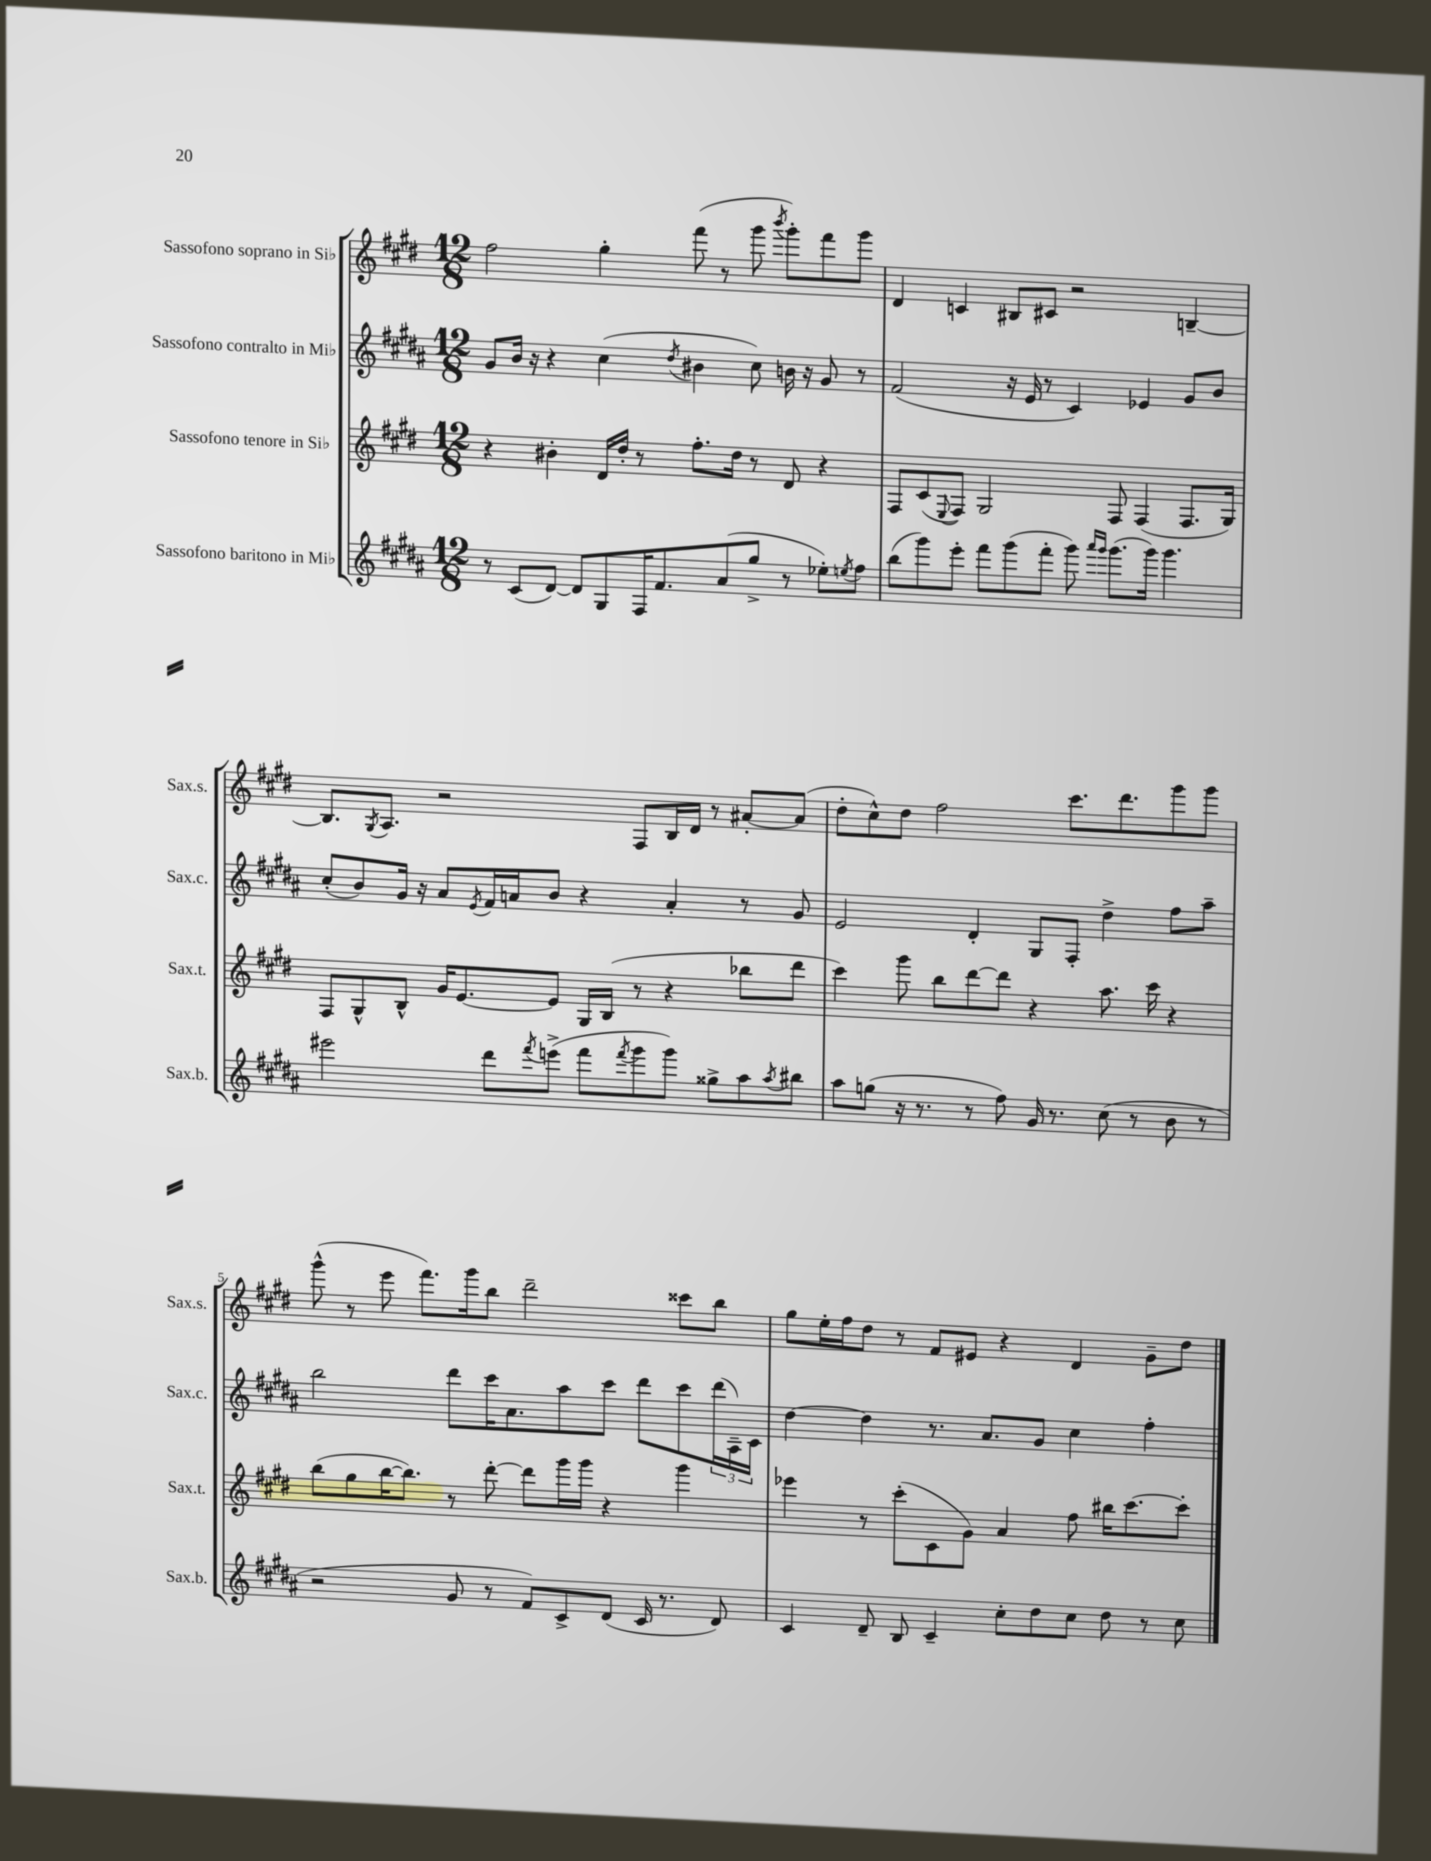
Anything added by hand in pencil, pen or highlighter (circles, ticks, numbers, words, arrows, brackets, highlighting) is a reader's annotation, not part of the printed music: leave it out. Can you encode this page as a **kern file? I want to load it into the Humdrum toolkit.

**kern	**kern	**kern	**kern
*staff4	*staff3	*staff2	*staff1
*clefG2	*clefG2	*clefG2	*clefG2
*k[f#c#g#d#a#]	*k[f#c#g#d#]	*k[f#c#g#d#a#]	*k[f#c#g#d#]
*M12/8	*M12/8	*M12/8	*M12/8
8r	4r	8g#	2ff#
(8c#	.	16b	.
.	.	16r	.
[8d#)	4b#'	4r	.
8d#]	.	.	.
8G#	16d#	(4cc#	4gg#'
.	16dd#'	.	.
16F#	8r	.	.
8.f#	.	.	.
.	.	8qdd#	.
.	8.ff#'	4b#	(8fff#
(8a#	.	.	8r
.	16dd#	.	.
8gg#^	8r	8cc#)	8ggg#
.	.	.	8qbbb
8r	8d#	16b	8ggg#')
.	.	16r	.
8ee-')	4r	8g#	8fff#
8qee	.	.	.
8ff#	.	8r	8ggg#
=	=	=	=
(8bb	8F#	(2f#	4d#
8ggg#)	(8c#	.	.
.	8qqE	.	.
8eee'	8F#)	.	4c
8fff#	2G#	.	.
(8ggg#	.	16r	8B#
.	.	16e	.
8fff#'	.	8r	8c#
8ggg#)	.	4c#)	2r
16qqaaa#	.	.	.
16qqggg#	.	.	.
(8.ggg#	8F#	.	.
.	(4F#	4e-	.
16ggg#)	.	.	.
4.ggg#	.	.	.
.	8.F#	8g#	[4B~
.	.	8b	.
.	16G#)	.	.
=	=	=	=
2eee#	8F#	(8cc#'	8.B]
.	8G#^^	8b)	.
.	.	.	8qG#
.	.	.	8.A
.	8B^^	16g#	.
.	.	16r	.
.	16g#	8a#	2r
.	[8.e	.	.
.	.	8qe	.
8ddd#	.	16f#	.
.	.	16a	.
8qfff#	.	.	.
(8eee^	8e]	8b	.
8fff#	16G#	4r	.
.	(16B	.	.
8qfff#	.	.	.
8ggg#	8r	.	8F#
8ggg#)	4r	4a'	16B
.	.	.	16d#
8gg##^	.	.	8r
8aa#	8bb-	8r	[8a#'
8qaa#	.	.	.
8bb#	8ddd#	8g#	(8a#]
=	=	=	=
8aa#	4ccc#)	2e	8dd#'
(8gg	.	.	8cc#^^)
16r	8ggg#	.	8dd#
8.r	.	.	.
.	8bb	.	2ff#
8r	[8ddd#	4d#'	.
8ff#)	8ddd#]	.	.
16g#	4r	8G#	.
8.r	.	.	.
.	.	8F#'	8.ccc#
(8cc#	8.aa	4dd#^	.
.	.	.	8.ddd#
8r	.	.	.
.	16ccc#	.	.
8b	4r	8ff#	8ggg#
8r	.	8aa#~	8ggg#
=	=	=	=
2r	(8bb	2bb	(8ggg#^^
.	8gg#	.	8r
.	[16bb	.	8eee
.	8.bb])	.	.
.	.	.	8.fff#)
8g#	8r	8ddd#	.
.	.	.	16ggg#
8r	[8ddd#'	16ccc#	8bb
.	.	8.a#	.
8f#)	8ddd#]	.	2ddd#~
8c#^	16ggg#	8aa#	.
.	16ggg#	.	.
(8d#	4r	8ccc#	.
16c#	.	8ddd#	.
8.r	.	.	.
.	4ggg#	8ccc#	8ccc##
8d#)	.	(24ddd#	8bb
.	.	24A#~)	.
.	.	24c#	.
=	=	=	=
4c#	4eee-	[4dd#	8gg#
.	.	.	16ee'
.	.	.	16ff#
8d#~	8r	4dd#]	8dd#
8B	(8ccc#'	.	8r
4c#~	8c#	8.r	8f#
.	8g#)	.	8e#
.	.	8.a#	.
8cc#'	4a	.	4r
8dd#	.	8g#	.
8cc#	8ff#	4cc#	4d#
8dd#	16bb#	.	.
.	[8.ccc#	.	.
8r	.	4ff#'	8g#~
8cc#	8ccc#']	.	8dd#
==	==	==	==
*-	*-	*-	*-
